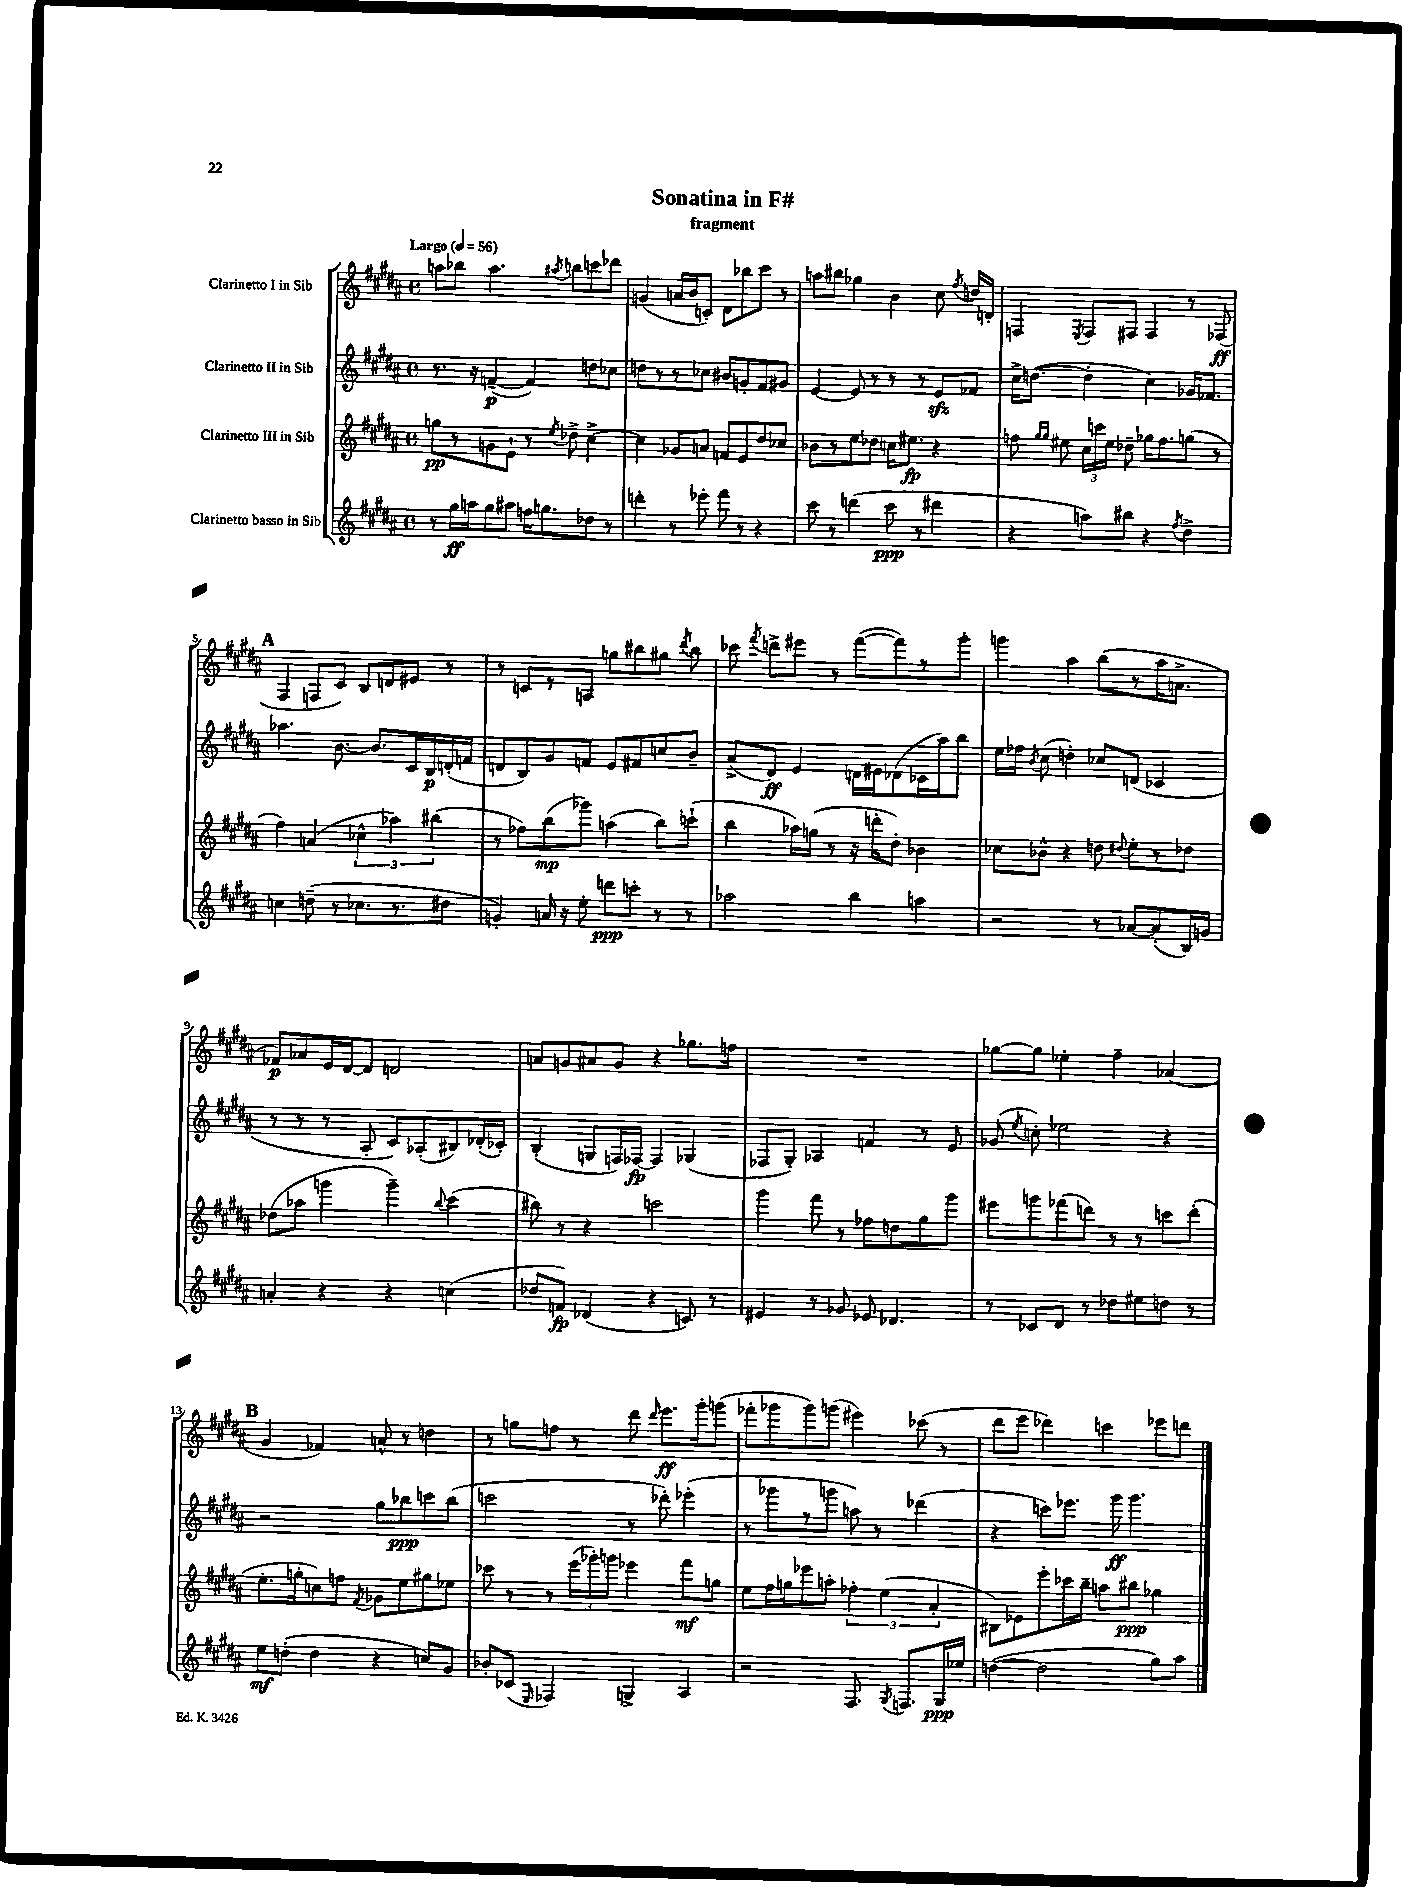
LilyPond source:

\header { title = "Sonatina in F#" subtitle = "fragment" }
<<
\new StaffGroup <<
\new Staff = "s0" \with { instrumentName = "Clarinetto I in Sib" } {
    \clef treble \key b \major \defaultTimeSignature \time 4/4 \tempo "Largo" 4 = 56
    \autoBeamOff a''8[ bes''8] a''4. \acciaccatura { ais''8 } b''8[ c'''8 des'''8] |
    g'4( a'16[ b'16 c'8]-.) dis'8[ bes''8 cis'''8] r8 |
    a''8[ bis''8] ges''4 b'4 cis''8 \acciaccatura { fis''8 } d''16[ d'16]-. |
    f4 \acciaccatura { e8 } f8[ fis8] fis4 r8 fes8\ff( |
    \mark \markup { \bold "A" } fis4 f8[ cis'8]) b8[ d'8 eis'8] r8 |
    r8 c'8[ r8 a8] g''8[ bis''8 gis''8] \acciaccatura { dis'''8 } bis''8 |
    ces'''8 \acciaccatura { fis'''8 } d'''8[-> eis'''8] r8 fis'''8[~( fis'''8) r8 gis'''8]-. |
    g'''4 ais''4 b''8[( r8 ais''16 a'8.]-> |
    fes'8[\p) aes'8 e'16 dis'16~ dis'8] d'2 |
    a'8[ g'8 ais'8 g'8] r4 ges''8.[ f''16] |
    R1 |
    ges''8[~ ges''8] ees''4-. fis''4-- aes'4( |
    \mark \markup { \bold "B" } gis'4 fes'4) a'8-^ r8 d''4 |
    r8 g''8[ f''8] r8 dis'''8 \grace { dis'''16 } e'''8.[\ff gis'''16-. g'''8]( |
    fes'''8[-. ges'''8 ges'''8) g'''8]( eis'''4) ces'''8( r8 |
    dis'''8[ e'''8] des'''4) c'''4 ees'''8[ d'''8] \bar "|." |
}
\new Staff = "s1" \with { instrumentName = "Clarinetto II in Sib" } {
    \clef treble \key b \major \defaultTimeSignature \time 4/4
    \autoBeamOff r8. r16 f'4~--\p( f'4) d''8[ ces''8] |
    d''8[ r8 r8 ces''8] bis'8[ g'8-. fis'8 gis'8] |
    e'4~ e'8 r8 r8 r8 e'8[\sfz fes'8] |
    cis''16[-> d''8.]~( d''4-. cis''4) ges'16[ fes'8.] |
    \mark \markup { \bold "A" } aes''4. b'8.~ b'8.[ cis'16 b16\p d'16-.( f'16] |
    d'8[ b8) gis'8 f'8] e'8[ fis'8 c''8 b'8]-- |
    ais'8[->( dis'8]\ff) e'4 d'16[ eis'16 des'8( ces'16 ais''16) b''8] |
    e''16[ fes''16] \acciaccatura { b'8 } cis''8( d''4-.) ces''8[ d'8]( ces'4 |
    r8 r8 r8 ais8-. cis'8[) aes8-.( bis8) des'16-.( ces'16]-.) |
    b4-.( g8[ f16) fes16]~\fp fes4 ges4( |
    fes8[ gis8]-.) aes4 f'4 r8 e'8 |
    ges'8( \acciaccatura { e''8 } c''8-.) ees''2 r4 |
    \mark \markup { \bold "B" } r2 gis''8[ bes''8\ppp c'''8 bes''8]( |
    c'''2 r8 des'''8-.) ees'''4-.( |
    r8 ges'''8[ r8 g'''8] a''8) r8 des'''4( |
    r4 c'''8[) ees'''8.] gis'''16\ff gis'''4. \bar "|." |
}
\new Staff = "s2" \with { instrumentName = "Clarinetto III in Sib" } {
    \clef treble \key b \major \defaultTimeSignature \time 4/4
    \autoBeamOff g''8[\pp r8 g'8 e'8]-! r8 \acciaccatura { e''8 } des''8-> cis''4~-> |
    cis''4 ges'8[ a'8] f'8[ e'8 dis''8 ces''8] |
    bes'8[ r8 e''8 des''8] c''16[ eis''8.]\fp r4 |
    f''8 \grace { gis''16[ gis''16] } eis''8 \tuplet 3/2 { cis''16[ c'''16 eis''16] } des''8-- ges''16[ f''8. g''8]( r8 |
    \mark \markup { \bold "A" } fis''4) a'4( \tuplet 3/2 { ces''4-^ aes''4) bis''4( } |
    r8 fes''8[) b''8\mp( ges'''8]) a''4( b''8[) c'''8]-!( |
    b''4 aes''16[) g''16]( r8 r16 d'''16[-. dis''8]-.) bes'4 |
    ces''8[ bes'8]-^ r4 d''8 \appoggiatura { dis''8 } e''8[-. r8 des''8] |
    des''8[( aes''8] g'''4 g'''4--) \appoggiatura { b''8 } cis'''4( |
    bis''8) r8 r4 c'''2 |
    gis'''4 fis'''8 r8 fes''8[ d''8 gis''8 gis'''8] |
    eis'''8[ g'''8 fes'''8( d'''8]) r8 r8 c'''8[ d'''8]-.( |
    \mark \markup { \bold "B" } e''8.[-. g''16-. c''8) f''8] \acciaccatura { fis'8 } ges'8[ e''8 gis''8 ees''8] |
    ces'''8 r8 r8 \tuplet 3/2 { e'''16[( ges'''16-.) g'''16] } ees'''4 fis'''8[\mf g''8] |
    e''8[ fis''16 g''16 ees'''8 a''8]-. \tuplet 3/2 { fes''4-. e''4( ais'4-. } |
    bis8[) ees'8 e'''8-. ces'''16 b''16]-- a''8[ bis''8]\ppp ges''4 \bar "|." |
}
\new Staff = "s3" \with { instrumentName = "Clarinetto basso in Sib" } {
    \clef treble \key b \major \defaultTimeSignature \time 4/4
    \autoBeamOff r8 gis''16[\ff a''16 gis''8 ais''8] f''16[ g''8. des''8] r8 |
    d'''4-. r8 ees'''8-. fis'''8 r8 r4 |
    cis'''8 r8 d'''4( cis'''8\ppp r8 dis'''4 |
    r4 a''8[) bis''8] r4 \acciaccatura { fis''8 } dis''4-> |
    \mark \markup { \bold "A" } c''4 d''8--( r8 ces''8.[ r8. dis''8] |
    g'4-.) a'16 r16 e''8-. d'''8[\ppp c'''8]-. r8 r8 |
    aes''2 b''4 a''4 |
    r2 r8 aes'8[~ aes'8-.( b16) g'16] |
    a'4-. r4 r4 c''4( |
    des''8[ f'8]\fp) des'4( r4 c'8) r8 |
    eis'4 r8 ges'8 ees'8 des'4. |
    r8 ces'8[ dis'8] r8 des''8[ eis''8 d''8] r8 |
    \mark \markup { \bold "B" } e''8[\mf d''8]-.( d''4 r4 c''8[) gis'8] |
    bes'8[-. ces'8]( \grace { e16 } fes4) g4-> ais4 |
    r2 fis8. \acciaccatura { gis8 } f8.[ gis16\ppp ees''16] |
    d''4~( d''2 gis''8[) ais''8] \bar "|." |
}
>>
>>
